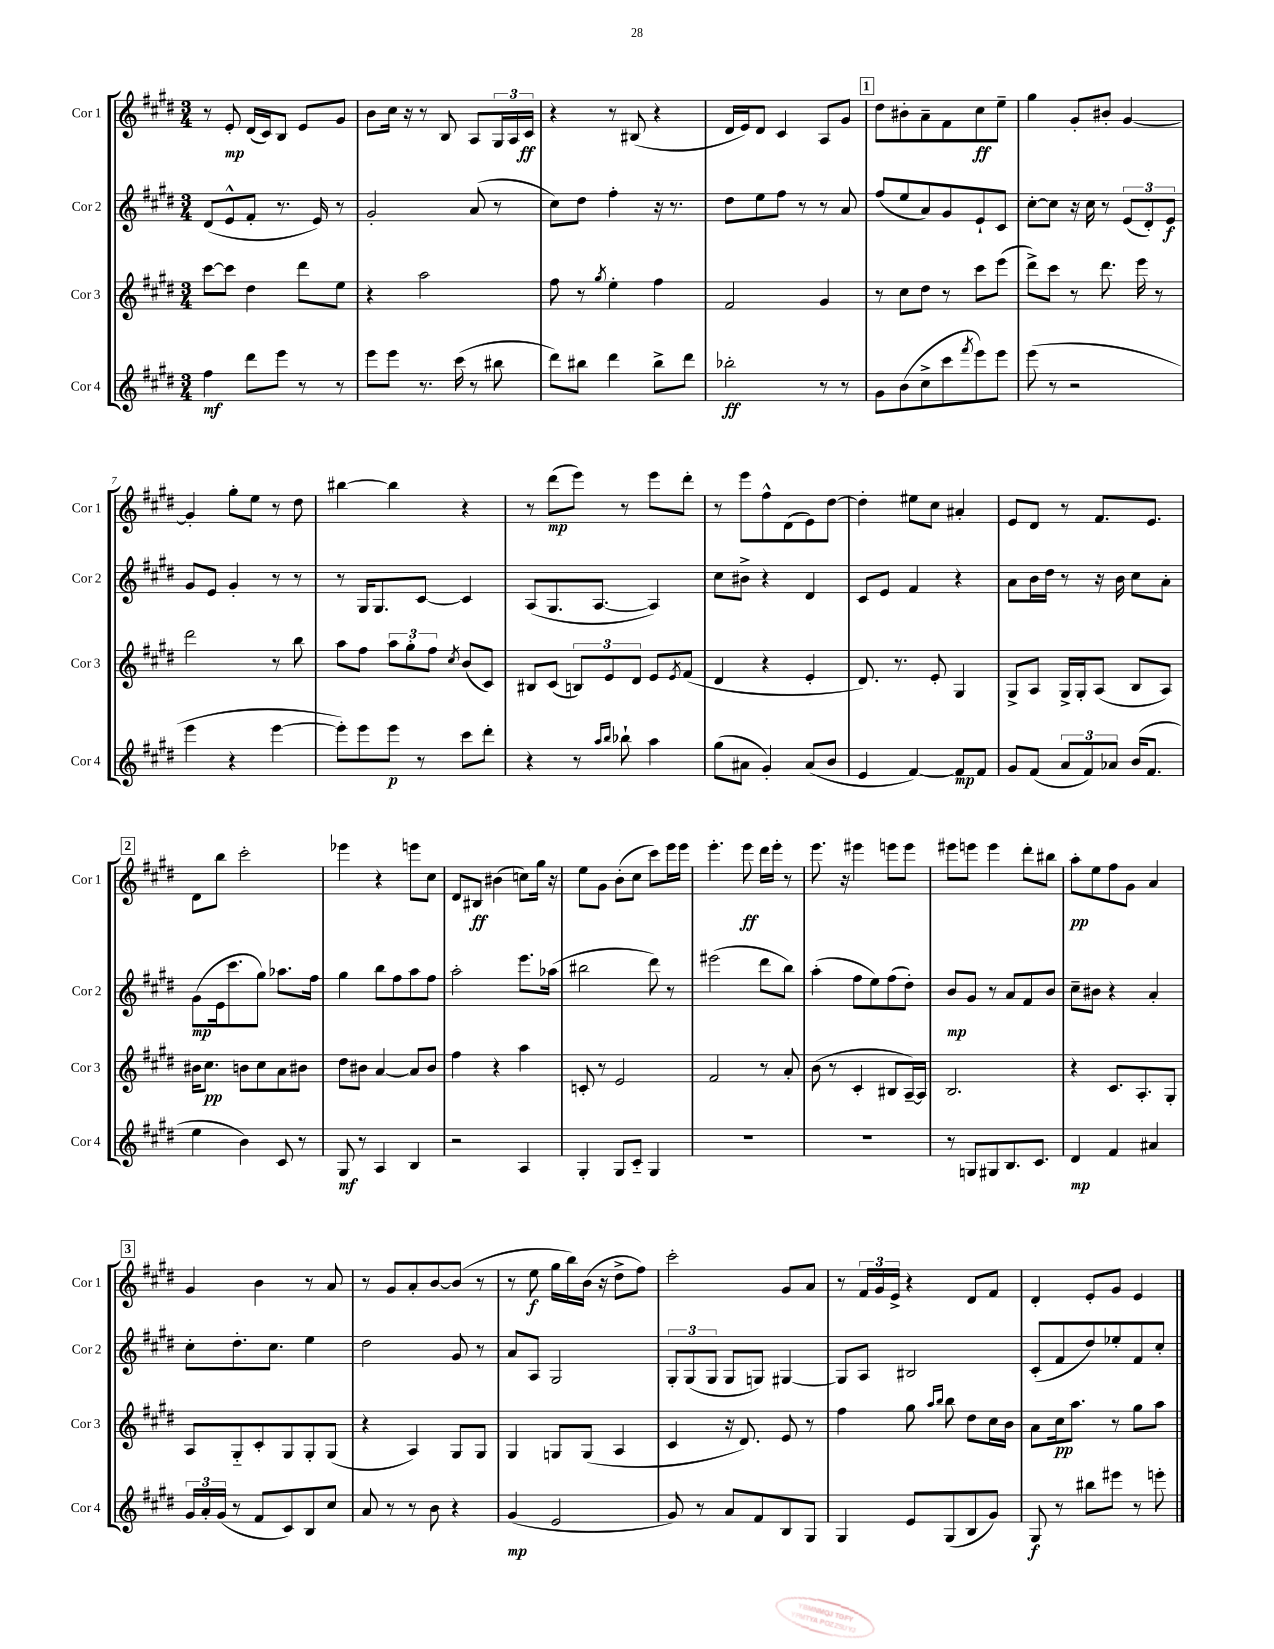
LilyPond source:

<<
\new StaffGroup <<
\new Staff = "s0" \with { instrumentName = "Cor 1" shortInstrumentName = "Cor 1" } {
    \clef treble \key e \major \numericTimeSignature \time 3/4
    r8 e'8-.\mp dis'16( cis'16) b8 e'8 gis'8 |
    b'8 cis''16 r16 r8 b8 a8 \tuplet 3/2 { gis16 a16 cis'16\ff } |
    r4 r8 bis8( r4 |
    dis'16 e'16) dis'8 cis'4 a8 gis'8 |
    \mark \markup { \box "1" } dis''8 bis'8-. a'8-- fis'8 cis''8\ff e''8-- |
    gis''4 gis'8-. bis'8-. gis'4~ |
    gis'4-. gis''8-. e''8 r8 dis''8 |
    bis''4~ bis''4 r4 |
    r8 dis'''8\mp( e'''8) r8 e'''8 dis'''8-. |
    r8 e'''8 fis''8-^ dis'8( e'8) dis''8~ |
    dis''4-. eis''8 cis''8 ais'4-. |
    e'8 dis'8 r8 fis'8. e'8. |
    \mark \markup { \box "2" } dis'8 b''8 cis'''2-. |
    ees'''4 r4 e'''8 cis''8 |
    dis'8 bis8\ff bis'4( c''8) gis''16 r16 |
    e''8 gis'8 b'8-.( cis''8 cis'''8) e'''16 e'''16 |
    e'''4.-. e'''8\ff dis'''16 e'''16-. r8 |
    e'''8. r16 eis'''4 e'''8 e'''8 |
    eis'''8 e'''8 e'''4 dis'''8-. bis''8 |
    a''8-.\pp e''8 fis''8 gis'8 a'4 |
    \mark \markup { \box "3" } gis'4 b'4 r8 a'8 |
    r8 gis'8 a'8-. b'8~ b'8( r8 |
    r8 e''8\f gis''16 b''16) b'16( r16 dis''8-> fis''8) |
    cis'''2-. gis'8 a'8 |
    r8 \tuplet 3/2 { fis'16 gis'16 e'16-> } r4 dis'8 fis'8 |
    dis'4-. e'8-. gis'8 e'4 \bar "|." |
}
\new Staff = "s1" \with { instrumentName = "Cor 2" shortInstrumentName = "Cor 2" } {
    \clef treble \key e \major \numericTimeSignature \time 3/4
    dis'8( e'8-^ fis'8-. r8. e'16) r8 |
    gis'2-. a'8( r8 |
    cis''8) dis''8 fis''4-. r16 r8. |
    dis''8 e''8 fis''8 r8 r8 a'8 |
    \mark \markup { \box "1" } fis''8( e''8 a'8) gis'8 e'8-! cis'8 |
    cis''8~-. cis''8 r16 cis''16 r8 \tuplet 3/2 { e'8( dis'8-.) e'8\f } |
    gis'8 e'8 gis'4-. r8 r8 |
    r8 gis16 gis8. cis'8~ cis'4 |
    a8( gis8. a8.~ a4) |
    cis''8 bis'8-> r4 dis'4 |
    cis'8 e'8 fis'4 r4 |
    a'8 b'16 dis''16 r8 r16 b'16 cis''8 a'8-. |
    \mark \markup { \box "2" } gis'8\mp( e'16 cis'''8. gis''8) aes''8. fis''16 |
    gis''4 b''8 fis''8 a''8 fis''8 |
    a''2-. e'''8. aes''16( |
    bis''2 dis'''8) r8 |
    eis'''2( dis'''8 b''8) |
    a''4-.( fis''8 e''8) fis''8( dis''8-.) |
    b'8\mp gis'8 r8 a'8 fis'8 b'8 |
    cis''8-- bis'8 r4 a'4-. |
    \mark \markup { \box "3" } cis''8-. dis''8.-. cis''8. e''4 |
    dis''2 gis'8 r8 |
    a'8 a8 gis2 |
    \tuplet 3/2 { gis8-. gis8( gis8 } gis8 g8) gis4~ |
    gis8 a8 bis2 |
    cis'8-.( fis'8 dis''8) ees''8-. fis'8 cis''8-. \bar "|." |
}
\new Staff = "s2" \with { instrumentName = "Cor 3" shortInstrumentName = "Cor 3" } {
    \clef treble \key e \major \numericTimeSignature \time 3/4
    cis'''8~ cis'''8 dis''4 dis'''8 e''8 |
    r4 a''2 |
    fis''8 r8 \acciaccatura { gis''8 } e''4-. fis''4 |
    fis'2 gis'4 |
    \mark \markup { \box "1" } r8 cis''8 dis''8 r8 cis'''8 e'''8( |
    dis'''8->) cis'''8 r8 dis'''8. e'''16 r8 |
    dis'''2 r8 b''8 |
    a''8 fis''8 \tuplet 3/2 { a''8 gis''8-. fis''8 } \acciaccatura { cis''8 } b'8( cis'8) |
    bis8 cis'8( \tuplet 3/2 { b8) e'8 dis'8 } e'8 \acciaccatura { e'8 } fis'8( |
    dis'4 r4 e'4-. |
    dis'8.) r8. e'8-. gis4 |
    gis8-> a8 gis16-> gis16-. a8( b8 a8) |
    \mark \markup { \box "2" } bis'16 cis''8.\pp b'8 cis''8 a'8 bis'8 |
    dis''8 bis'8 a'4~ a'8 bis'8 |
    fis''4 r4 a''4 |
    c'8-. r8 e'2 |
    fis'2 r8 a'8-. |
    b'8( r8 cis'4-. bis8 a16~--) a16 |
    b2. |
    r4 cis'8. a8.-. gis8-. |
    \mark \markup { \box "3" } a8 gis8-_ cis'8-. gis8 gis8-. gis8( |
    r4 a4) gis8 gis8 |
    gis4 g8 g8( a4 |
    cis'4 r16 dis'8.) e'8 r8 |
    fis''4 gis''8 \grace { a''16 b''16 } b''8 dis''8 cis''16 b'16 |
    a'8 cis''16\pp a''8. r8 gis''8 a''8 \bar "|." |
}
\new Staff = "s3" \with { instrumentName = "Cor 4" shortInstrumentName = "Cor 4" } {
    \clef treble \key e \major \numericTimeSignature \time 3/4
    fis''4\mf dis'''8 e'''8 r8 r8 |
    e'''8 e'''8 r8. cis'''16( r8 bis''8 |
    dis'''8) bis''8 dis'''4 bis''8-> dis'''8 |
    bes''2-.\ff r8 r8 |
    \mark \markup { \box "1" } gis'8 b'8( cis''8-> cis'''8 \acciaccatura { fis'''8 } e'''8) e'''8 |
    e'''8( r8 r2 |
    e'''4 r4 e'''4~ |
    e'''8-.) e'''8 e'''8\p r8 cis'''8 dis'''8-. |
    r4 r8 \grace { a''16 b''16 } bes''8-! a''4 |
    gis''8( ais'8 gis'4-.) ais'8( b'8 |
    e'4 fis'4~) fis'8\mp fis'8 |
    gis'8 fis'8( \tuplet 3/2 { a'8 fis'8) aes'8 } b'16( fis'8. |
    \mark \markup { \box "2" } e''4 b'4) cis'8 r8 |
    gis8\mf r8 a4 b4 |
    r2 a4 |
    gis4-. gis8 cis'8-_ gis4 |
    R2. |
    R2. |
    r8 g8 gis8 b8. cis'8. |
    dis'4\mp fis'4 ais'4 |
    \mark \markup { \box "3" } \tuplet 3/2 { gis'16 a'16-. gis'16( } r8 fis'8 cis'8) b8 cis''8 |
    a'8 r8 r8 b'8 r4 |
    gis'4\mp( e'2 |
    gis'8) r8 a'8 fis'8 b8 gis8 |
    gis4 e'8 gis8( b8 gis'8) |
    gis8\f r8 bis''8 eis'''8 r8 e'''8-. \bar "|." |
}
>>
>>
